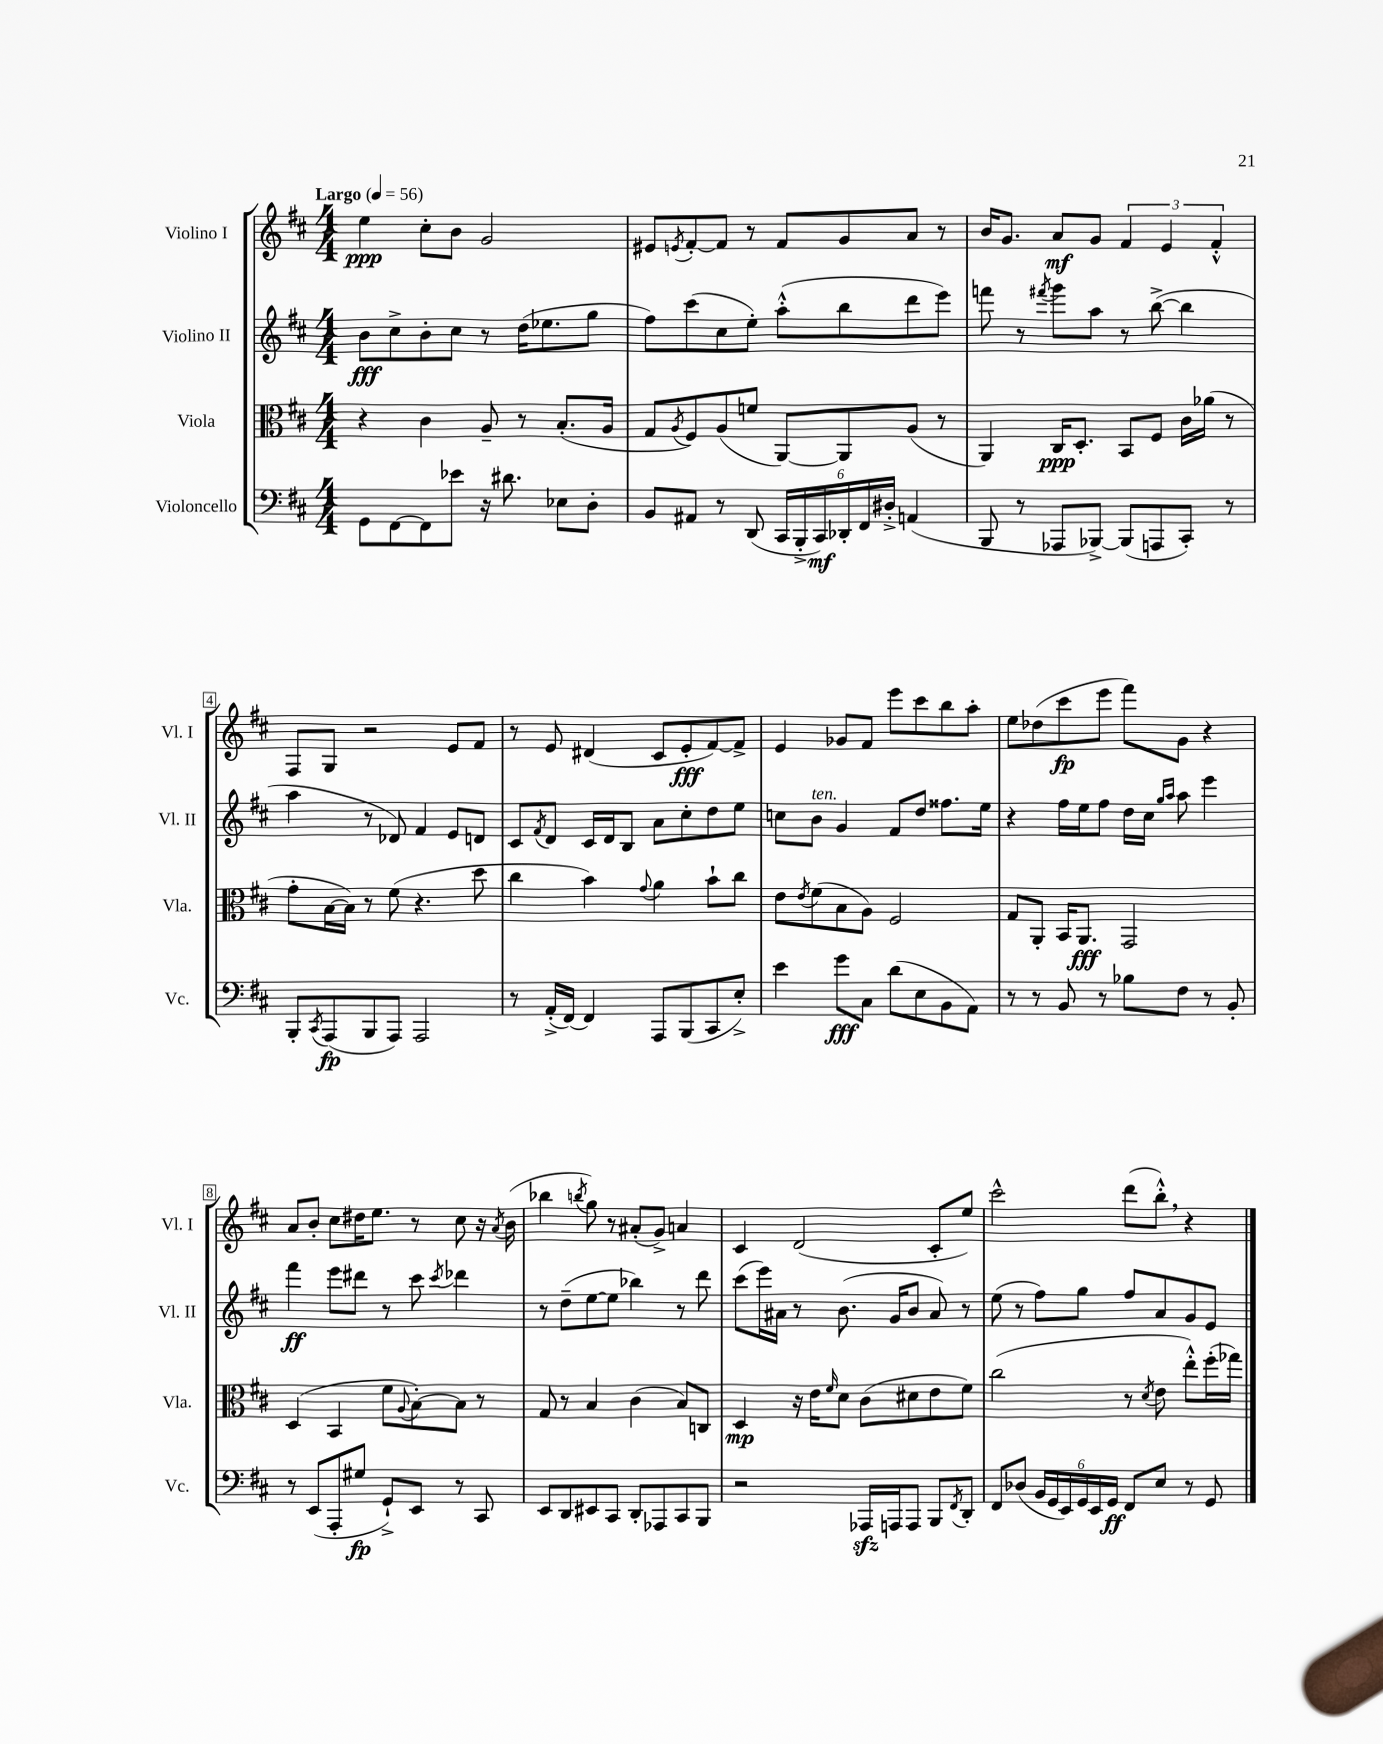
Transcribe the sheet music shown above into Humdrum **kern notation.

**kern	**kern	**kern	**kern
*staff4	*staff3	*staff2	*staff1
*clefF4	*clefC3	*clefG2	*clefG2
*k[f#c#]	*k[f#c#]	*k[f#c#]	*k[f#c#]
*M4/4	*M4/4	*M4/4	*M4/4
*MM56	*MM56	*MM56	*MM56
8GG	4r	8b	4ee
[8FF#	.	8cc#^	.
8FF#]	4c#	8b'	8cc#'
8e-	.	8cc#	8b
16r	8A~	8r	2g
8.d#	.	.	.
.	8r	(16dd	.
.	.	8.ee-	.
8E-	(8.B'	.	.
8D'	.	8gg	.
.	16A	.	.
=	=	=	=
8BB	8G	8ff#)	8e#
.	8qA	.	8qe
8AA#	8F#)	(8ccc#	[8f#'
8r	(8A	8cc#	8f#]
(8DD	8f	8ee')	8r
24CC#	[8AA)	(8aa'^^	8f#
24BBB'^	.	.	.
24CC#)	.	.	.
24DD-'	8AA]	8bb	8g
24FF#	.	.	.
24D#'^	.	.	.
(4AA	(8A	8ddd	8a
.	8r	8eee)	8r
=	=	=	=
8BBB	4AA)	8fff	16b
.	.	.	8.g
8r	.	8r	.
.	.	8qfff#	.
8AAA-	16C#	8ggg	8a
.	8.D'	.	.
[8BBB-^)	.	8aa	8g
(8BBB-]	8BB	8r	6f#
8AAA	8F#	([8bb^	.
.	.	.	6e
8CC#')	16c#	4bb]	.
.	(16a-	.	.
.	.	.	6f#'^^
8r	8r	.	.
=	=	=	=
8BBB'	8g'	4aa	8F#
8qCC#	.	.	.
(8AAA	[16B	.	8G
.	16B])	.	.
8BBB	8r	8r	2r
8AAA)	(8f#	8d-)	.
2AAA	4.r	4f#	.
.	.	8e	8e
.	8dd	8d	8f#
=	=	=	=
8r	4cc#	8c#	8r
.	.	8qf#	.
(16AA'^	.	8d	8e
[16FF#)	.	.	.
4FF#]	4b)	16c#	(4d#
.	.	16d	.
.	.	8B	.
.	8qqg	.	.
8AAA	4a	8a	8c#
(8BBB	.	8cc#'	8e'
8CC#	8b`	8dd	[8f#)
8E'^)	8cc#	8ee	8f#^]
=	=	=	=
4e	8e	8cc	4e
.	8qe	.	.
.	(8f#	8b	.
8g	8B	4g	8g-
8C#	8A)	.	8f#
(8d	2F#	8f#	8eee
8E	.	8dd	8ccc#
8BB	.	8.ff##	8bb
8AA)	.	.	8aa'
.	.	16ee	.
=	=	=	=
8r	8G	4r	8ee
8r	8AA'	.	(8dd-
8BB	16BB	16ff#	8ccc#
.	8.AA	16ee	.
8r	.	8ff#	8eee
8B-	2GG	16dd	8fff#)
.	.	16cc#	.
.	.	16qqgg	.
.	.	16qqaa	.
8F#	.	8aa	8g
8r	.	4eee	4r
8BB'	.	.	.
=	=	=	=
8r	(4D	4fff#	8a
(8EE	.	.	8b'
8AAA'	4BB	8eee	8cc#
8G#	.	8ddd#	16dd#
.	.	.	8.ee
8GG`^)	8f#	8r	.
.	8qqA	.	.
8EE	[8B')	8ccc#	8r
.	.	8qccc#	.
8r	8B]	4ddd-	8cc#
8CC#	8r	.	16r
.	.	.	8qa
.	.	.	(16b
=	=	=	=
8EE	8G	8r	4bb-
8DD	8r	(8dd~	.
.	.	.	8qbb
8EE#	4B	[8ee	8gg)
8CC#	.	8ee]	8r
8DD'	(4c#	4bb-)	(8a#'
8AAA-	.	.	8g^)
8CC#	8B)	8r	4a
8BBB	8C	8ddd	.
=	=	=	=
2r	4D	(8ccc#	4c#
.	.	16eee)	.
.	.	16a#	.
.	16r	8r	(2d
.	16e	.	.
.	16qqf#	.	.
.	8d	(8.b	.
16AAA-	(8c#	.	.
16AAA	.	16g	.
8AAA	8d#	8b	.
8BBB	8e	8a#)	8c#'
8qFF#	.	.	.
8DD'	8f#)	8r	8ee)
=	=	=	=
8FF#	(2cc#	(8ee	2ccc#^^
(8D-	.	8r	.
24BB	.	8ff#)	.
24GG	.	.	.
24EE)	.	.	.
24GG	.	8gg	.
24EE	.	.	.
24GG	.	.	.
8FF#	8r	8ff#	(8ddd
.	8qd	.	.
8E	8e	8a	8bb'^^)
8r	8ee'^^)	8g	4r
8GG	(16ff#'	8e	.
.	16gg-)	.	.
==	==	==	==
*-	*-	*-	*-
